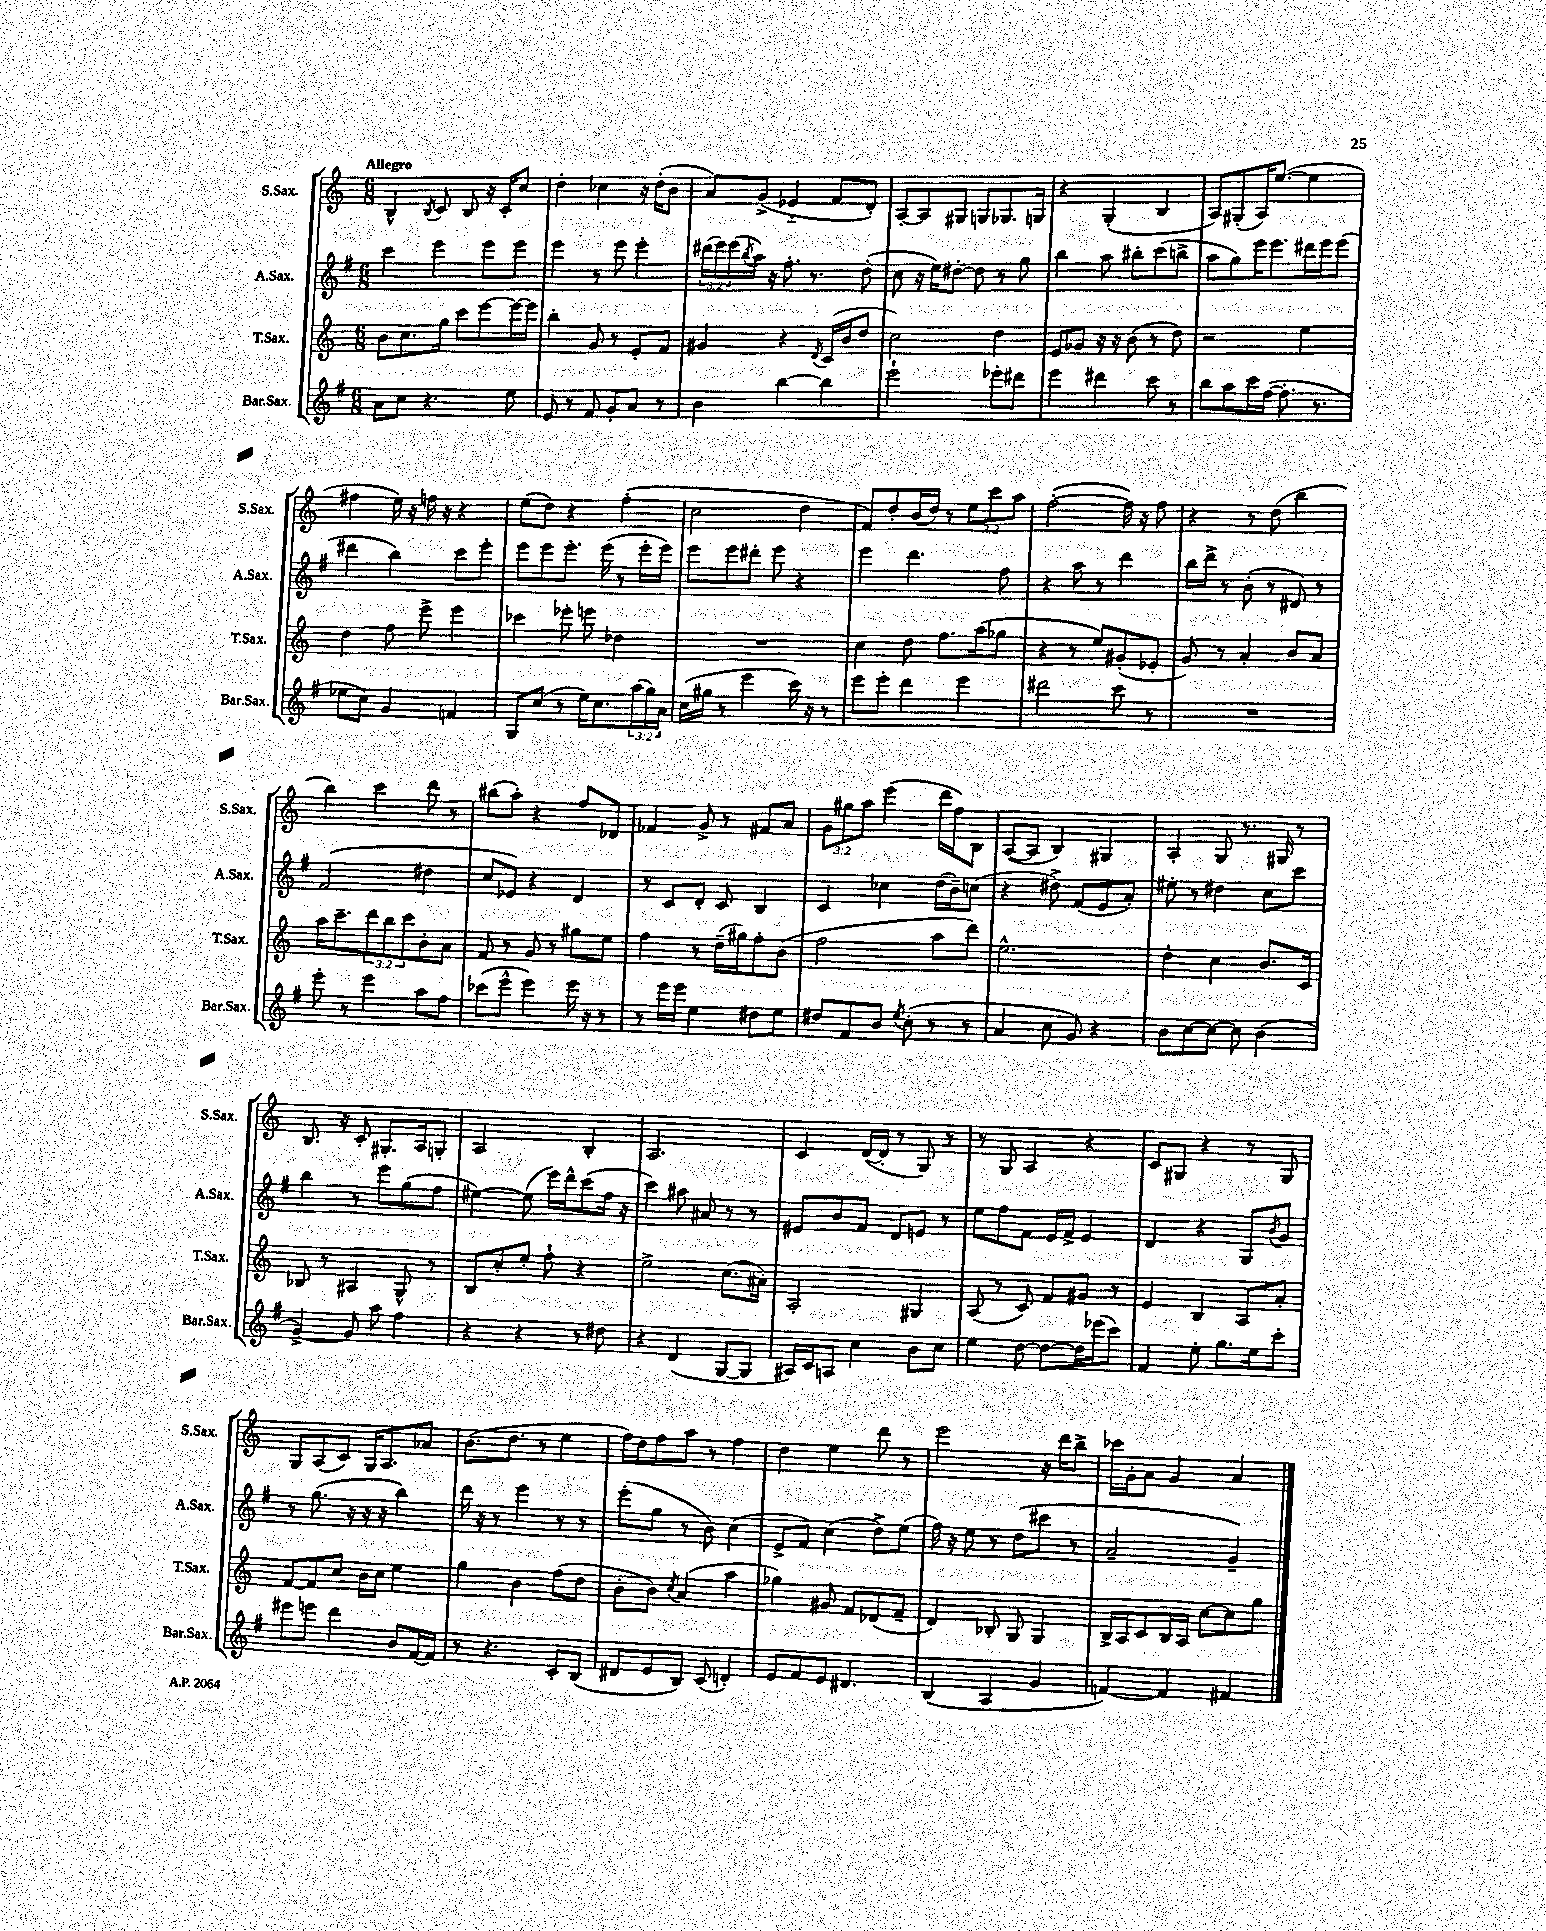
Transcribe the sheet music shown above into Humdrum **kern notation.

**kern	**kern	**kern	**kern
*staff4	*staff3	*staff2	*staff1
*clefG2	*clefG2	*clefG2	*clefG2
*k[f#]	*k[]	*k[f#]	*k[]
*M6/8	*M6/8	*M6/8	*M6/8
8a\L	8b\L	4ccc\	4B^^/
8cc\J	8.cc\	.	.
.	.	.	8qB/
4.r	.	4eee\	8c/
.	16gg\Jk	.	.
.	8ccc\L	.	8B/
.	[8eee\	8eee\L	16r
.	.	.	16c'/LK
8ee\	16eee\_L	8eee\J	8cc/J
.	16eee\]JJ	.	.
=	=	=	=
8e/	4bb'\	4eee\	4dd'\
8r	.	.	.
8f#/	8g/	8r	4cc-\
8g'/L	8r	8eee\	.
8a/J	8e'/L	4eee'\	16r
.	.	.	(16dd'\LK
8r	8f/J	.	8b\J
=	=	=	=
4b\	4g#/	(24ddd#\LL	8a/L)
.	.	24eee\)	.
.	.	(24eee\	.
.	.	8qbb/	.
.	.	16aa\JJ)	(8g^/J
.	.	16r	.
[4bb\	4r	8.ff#'\	4e-'~/
.	.	8.r	.
.	8qd/	.	.
4bb\]	(16c/LL	.	8f/L
.	16b/J	.	.
.	8dd/J	(8dd'\	8d'/J)
=	=	=	=
2eee`\	2cc\)	8cc\	[8A'/L
.	.	16r	8A/]
.	.	16ee\LK)	.
.	.	[8dd#'\J	8G#/J
.	.	8dd#\]	8G/L
8eee-'\L	4dd\	8r	8.G-/
8ddd#\J	.	8gg\	.
.	.	.	16G/Jk
=	=	=	=
4eee\	8e/L	4bb\	4r
.	8g-/J	.	.
4ddd#\	16r	8aa\	(4G'/
.	16r	.	.
.	(8b\	8bb#'\L	.
8ccc\	8r	(8ccc\	4B/
8r	8dd\)	8bb^\J	.
=	=	=	=
8bb\L	2r	8aa\L	8A/L)
8aa\	.	8gg\)	(8G#'/
16ccc\L	.	16eee\K	16A/K)
([16ff#\JJ	.	8.eee\	([8.ee/J
8.ff#'\]	.	.	.
.	4ee\	16ddd#\L	4ee\]
8.r	.	16eee\J	.
.	.	(8eee\J	.
=	=	=	=
8ee-\L	4dd\	4ddd#\	4ff#\
8cc\J)	.	.	.
4g/	8ff\	4bb\)	16ee\)
.	.	.	16r
.	8eee^\	.	16ff\
.	.	.	16r
4f/	4eee\	8ccc\L	4r
.	.	8eee'\J	.
=	=	=	=
8G/L	4ccc-\	8eee\L	(8ee\L
(8cc/J	.	8eee\	8dd\J)
8r	8eee-'\	8.eee'\J	4r
16ee\LK)	8eee\	.	.
8.cc\	.	(16eee\	.
.	4dd-\	8r	(4ff'\
(24aa\L	.	16eee'\LL	.
24gg\)	.	.	.
.	.	16eee\JJ)	.
24a\JJ	.	.	.
=	=	=	=
(16cc\LL	2.r	8eee\L	2cc\
16gg#\JJ	.	.	.
8r	.	8eee\	.
4eee\	.	8ddd#'\J	.
.	.	8eee\	.
16ccc\)	.	4r	4dd\
16r	.	.	.
8r	.	.	.
=	=	=	=
8eee\L	4cc\	4eee\	8f/L)
8eee'\J	.	.	8dd'/
4ddd\	8dd\	4.ddd\	(16b/L
.	.	.	16dd/JJ)
.	8.ff\L	.	8r
4eee\	.	.	12ee\L
.	(16aa\k	.	.
.	.	.	12ccc\
.	8gg-\J	8ff#\	.
.	.	.	12aa\J
=	=	=	=
2ddd#\	4r	4r	([2ff'\
.	8r	8aa\	.
.	8ee/L)	8r	.
8ccc\	(8g#'/	4ddd\	16ff\])
.	.	.	16r
8r	8e-'/J	.	8ff\
=	=	=	=
2.r	8g/)	16bb\LL	4r
.	.	16ddd^\JJ	.
.	8r	8r	.
.	4a'/	(8b'\	8r
.	.	8r	(8dd\
.	8b/L	8d#/)	4bb\
.	8a/J	8r	.
=	=	=	=
8eee'\	16aa\LK	(2f#/	4bb\)
.	8.ccc~\	.	.
8r	.	.	.
4eee\	12ddd\	.	4ccc\
.	12bb\	.	.
.	12ccc\	.	.
8aa\L	8b'\	4dd#\	8ddd\
8ff#\J	8a\J	.	8r
=	=	=	=
(8ccc-\L	8f/	8cc/L	(8bb#\L
8eee^^\J	8r	8e-/J)	8aa'\J)
4eee\)	8g/	4r	4r
.	8r	.	.
16eee\	8gg#\L	4d/	8ff/L
16r	.	.	.
8r	8ee\J	.	8d-/J
=	=	=	=
8r	4ff\	8r	4f-/
16eee\LL	.	8c/L	.
16eee\JJ	.	.	.
4ee\	8r	8d'/J	8g^/
.	(16dd~\LL	8c/	8r
.	16gg#\J)	.	.
8dd#\L	8ff'\	4B/	8f#/L
8ee\J	(8b\J	.	8a/J
=	=	=	=
8dd#/L	2ff\	4c/	12g\L
.	.	.	12gg#\
8f#/	.	.	.
.	.	.	12aa\J
8b/J	.	4cc-\	(4eee\
8qee/	.	.	.
(8cc'\	.	.	.
8r	8aa\L	(16dd\LL	16ddd\LL
.	.	16b~\J)	16ff\J)
8r	8ddd\J)	(8cc\J	8B\J
=	=	=	=
4a/	2.ee^^\	4r	([8A/L
.	.	.	8A/]J
8cc\	.	8dd#^\)	4B/)
8g/)	.	(8f#/L	.
4r	.	8e/	4G#/
.	.	8a'/J)	.
=	=	=	=
8b\L	4dd'\	8ee#'\	4A'/
[8cc\	.	8r	.
8cc\_J	4cc\	4dd#\	8G/
8cc\]	.	.	8.r
(4b\	8.b/L	8cc\L	.
.	.	.	16G#/
.	.	8ccc\J	8r
.	16c/Jk	.	.
=	=	=	=
[4g^/)	8B-/	4bb\	8.B/
.	8r	.	.
.	.	.	16r
8g/]	4A#/	8r	8c'/
8aa\	.	8eee\L	8.G#'/L
4ff#\	8G^^/	(8gg\	.
.	.	.	16A/k
.	8r	8ff#\J	8G'/J
=	=	=	=
4r	8B/L	[4ee#\)	2A/
.	8cc'/	.	.
4r	8ee'/J	(8ee#\]	.
.	8ff`\	16eee\LL)	.
.	.	16ddd^^\J	.
8r	4r	(8ccc\	4B'/
8dd#\	.	16ff#\Jk	.
.	.	16r	.
=	=	=	=
4r	2ee^\	4ccc\)	2.A/
(4d/	.	8aa#\	.
.	.	8a#/	.
[8G/L	(8.cc\L	8r	.
8G/]J	.	8r	.
.	16a#'\Jk)	.	.
=	=	=	=
16A#/LL)	2A'/	8e#/L	4c/
16c/J	.	.	.
8A/J	.	8b/	.
4cc\	.	8f#/J	([16d/LL
.	.	.	16d'/]JJ
.	.	8d/L	8r
8b\L	4G#/	8e/J	8G/)
8cc\J	.	8r	8r
=	=	=	=
4ee\	(8A/	8ee\L	8r
.	8r	8ff#\	8G/
[8dd\	8c/)	8f#\J	4A/
8dd\_L	8f/L	16e/LL	.
.	.	16f#^/JJ	.
16dd\]L	8g#/J	4e/	4r
(16eee-\J	.	.	.
8ccc\J)	8r	.	.
=	=	=	=
4f#/	4e/	4d/	8c/L
.	.	.	8G#/J
8ee'\	4B/	4r	4r
8.gg\L	.	.	.
.	8A/L	8G/L	8r
16ee\k	.	.	.
.	.	8qb/	.
8ccc'\J	8a'/J	8g/J	8G#/
=	=	=	=
8eee#\L	[8f/L	8r	8G/L
8eee\J	8f/]	(8.gg\	(8A/
4ddd\	8cc/J	.	8c/J)
.	.	16r	.
.	16b\LL	16r	16G/LK
.	16cc\JJ	16r	8.A/
8b/L	4ee\	4bb\)	.
[16f#/L	.	.	8a-/J
16f#/]JJ	.	.	.
=	=	=	=
8r	4gg\	16ddd\	(8.b\L
.	.	16r	.
4.r	.	8r	.
.	.	.	8.dd\J
.	4b\	4eee\	.
.	.	.	8r
8c'/L	(8ff\L	8r	4ee\
(8B/J	8dd\J	8r	.
=	=	=	=
8d#/L	8b'\L	(8eee'\L	16ff\LL)
.	.	.	16dd\J
8e/	8b\J)	8gg\J	8ff\
.	8qcc/	.	.
8B/J)	(4a/	8r	8aa\J
(8c/	.	8b\)	8r
4d'/)	4aa\	(4cc\	4ff\
=	=	=	=
8e/L	4gg-\)	8e^/L	4dd\
8f#/	.	8f#/J)	.
8e/J	8g#/	(4cc\	4ee\
4.d#/	8f/L	.	.
.	(8d-/	8dd^\L)	8ddd\
.	8f~/J	(8ee\J	8r
=	=	=	=
(4B/	4d/)	16ff#\)	2eee\
.	.	16r	.
.	.	8ee\	.
4A/	8B-'/	8r	.
.	8G/	(8dd\L	.
4g/	4G/	8ccc#\J	16r
.	.	.	16ddd\LK
.	.	8r	8bb^\J
=	=	=	=
[4f/)	16B^/LL	2a~/	16ccc-\LL
.	16A/J	.	16g'\J
.	8c/	.	8a\J
4f/]	16B/L	.	4g/
.	16A/JJ	.	.
.	[8cc\L	.	.
4f#/	8cc\]	4g~/)	4a/
.	8gg\J	.	.
==	==	==	==
*-	*-	*-	*-
